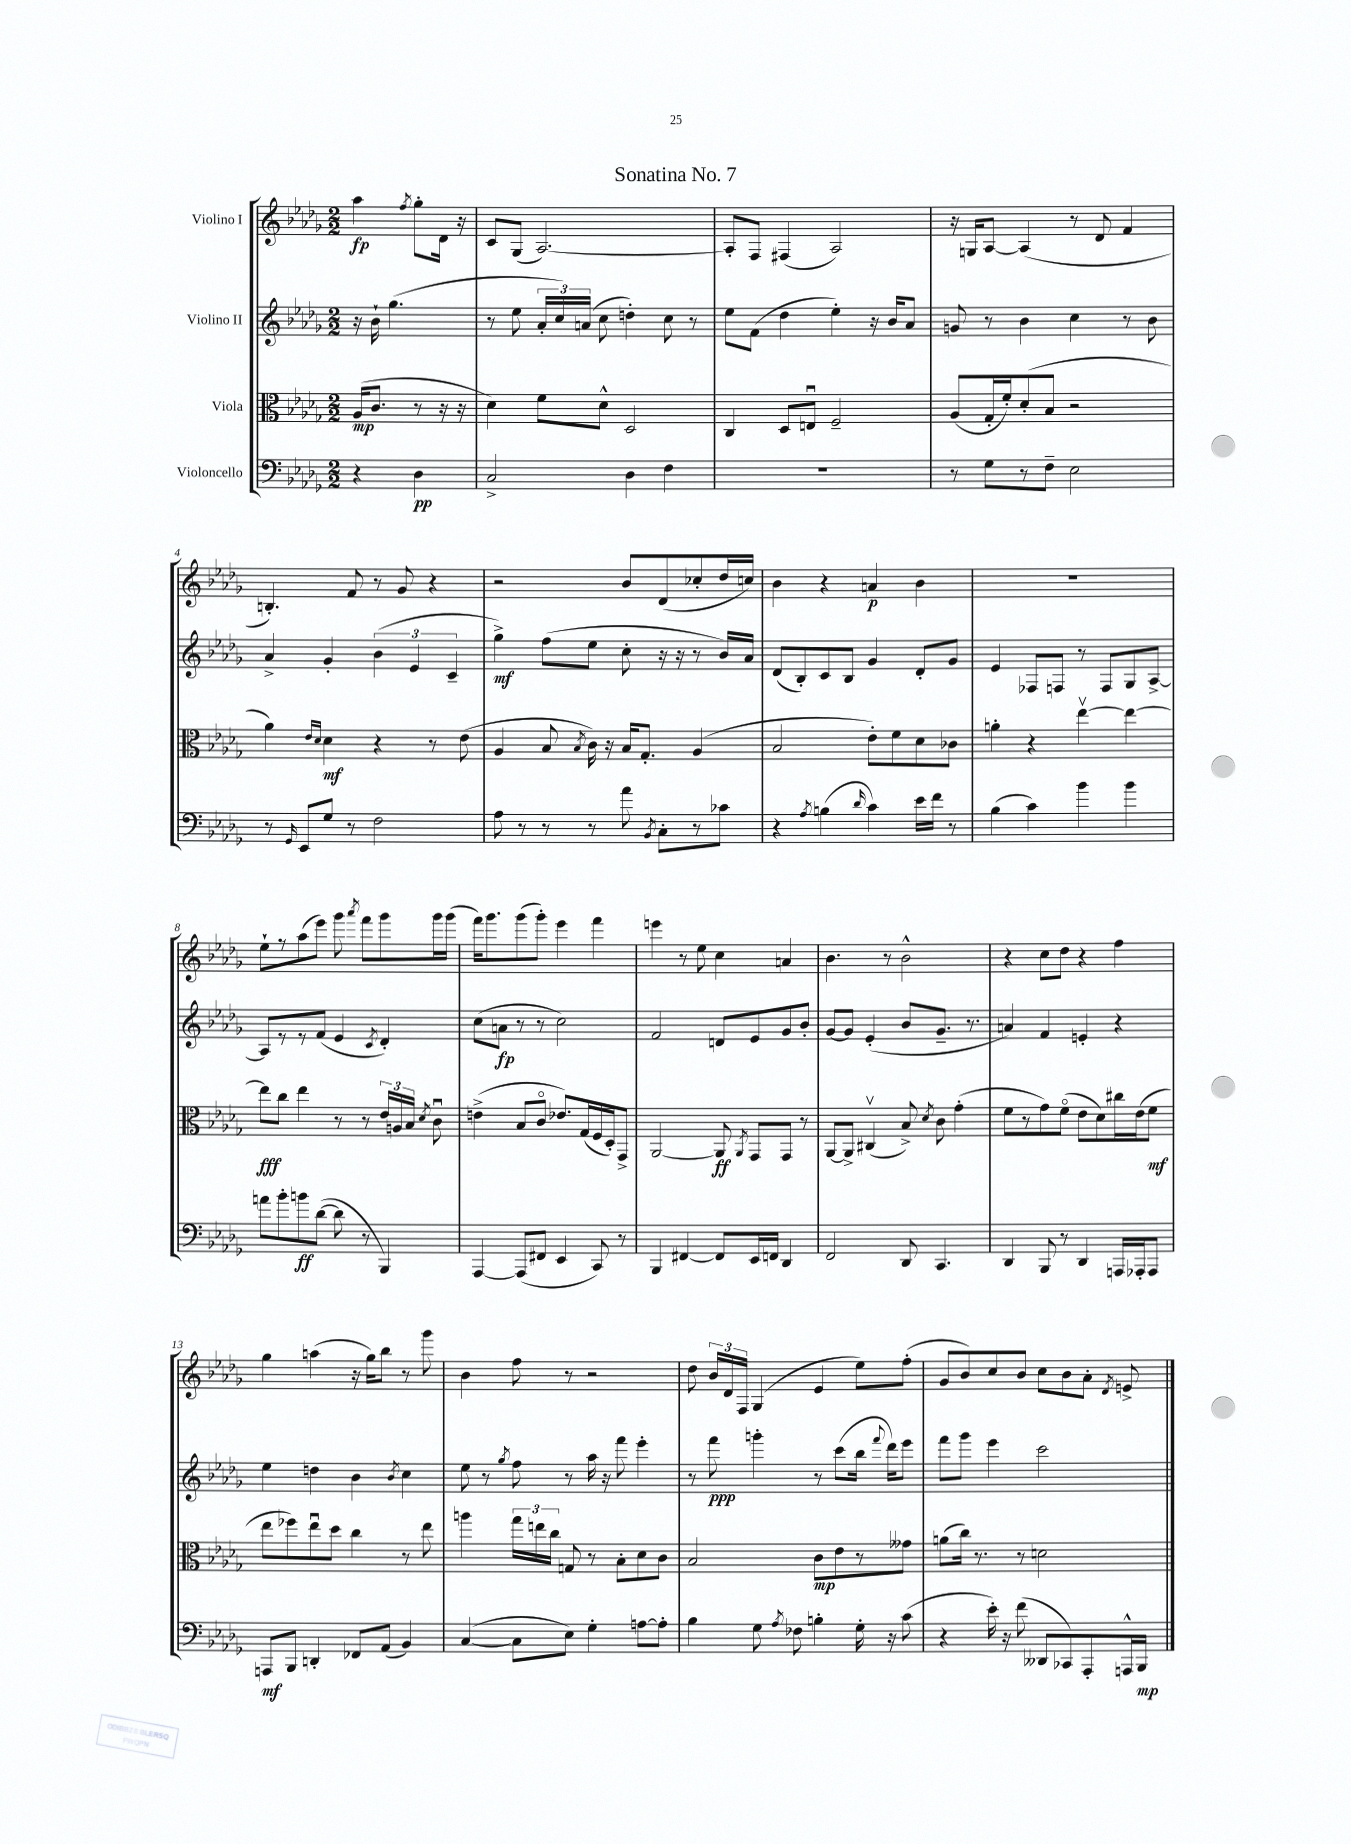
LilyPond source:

\header { title = "Sonatina No. 7" }
<<
\new StaffGroup <<
\new Staff = "s0" \with { instrumentName = "Violino I" } {
    \clef treble \key des \major \numericTimeSignature \time 2/2 \partial 2
    \autoBeamOff aes''4\fp \acciaccatura { f''8 } ges''8[-. des'16] r16 |
    c'8[ ges8]( aes2.~) |
    aes8[-. f8] fis4( aes2) |
    r16 g16[ aes8]~ aes4( r8 des'8 f'4 |
    b4.-.) f'8 r8 ges'8 r4 |
    r2 bes'8[ des'8( ces''8-. des''16 c''16]) |
    bes'4 r4 a'4\p bes'4 |
    R1 |
    ees''8[-! r8 aes''8( ees'''8]) ges'''8 \acciaccatura { aes'''8 } f'''8[ ges'''8 ges'''16 ges'''16]( |
    f'''16[) ges'''8. ges'''8( ges'''8]-.) ees'''4 f'''4 |
    e'''4 r8 ees''8 c''4 a'4 |
    bes'4. r8 bes'2-^ |
    r4 c''8[ des''8] r4 f''4 |
    ges''4 a''4( r16 ges''16[) bes''8] r8 ges'''8 |
    bes'4 f''8 r8 r2 |
    des''8 \tuplet 3/2 { bes'16[ des'16 f16] } ges4( ees'4 ees''8[) f''8]-.( |
    ges'8[ bes'8) c''8 bes'8] c''8[ bes'8 aes'8]-. \acciaccatura { des'8 } e'8-> \bar "|." |
}
\new Staff = "s1" \with { instrumentName = "Violino II" } {
    \clef treble \key des \major \numericTimeSignature \time 2/2 \partial 2
    \autoBeamOff r16 bes'16-! ges''4.( |
    r8 ees''8 \tuplet 3/2 { aes'16[-. c''16) a'16]( } c''8 d''4-.) c''8 r8 |
    ees''8[ f'8]( des''4 ees''4-.) r16 bes'16[ aes'8] |
    g'8 r8 bes'4 c''4 r8 bes'8 |
    aes'4-> ges'4-. \tuplet 3/2 { bes'4( ees'4 c'4-- } |
    ges''4->\mf) f''8[( ees''8] c''8-. r16 r16 r8 bes'16[) aes'16] |
    des'8[( bes8-.) c'8 bes8] ges'4 des'8[-. ges'8] |
    ees'4 fes8[ f8] r8 f8[ ges8 aes8]~-> |
    aes8[ r8 r8 f'8]( ees'4 \acciaccatura { c'8 } des'4-.) |
    c''8[( a'8]\fp r8 r8 c''2) |
    f'2 d'8[ ees'8 ges'8 bes'8]-. |
    ges'8[~ ges'8] ees'4-.( bes'8[ ges'8.]-- r8. |
    a'4) f'4 e'4-. r4 |
    ees''4 d''4 bes'4 \acciaccatura { bes'8 } c''4 |
    ees''8 r8 \acciaccatura { ges''8 } f''8 r8 aes''16 r16 f'''8 ees'''4-. |
    r8 f'''8\ppp g'''4-. r8 c'''8[( bes''16] \appoggiatura { f'''8 } des'''16[) ees'''8] |
    f'''8[ ges'''8] ees'''4 c'''2 \bar "|." |
}
\new Staff = "s2" \with { instrumentName = "Viola" } {
    \clef alto \key des \major \numericTimeSignature \time 2/2 \partial 2
    \autoBeamOff aes16[\mp( c'8.] r8 r16 r16 |
    des'4) f'8[ des'8]-^ des2 |
    c4 des8[ e8]\downbow f2-- |
    aes8[( ges16-. f'16-.) des'8-.( bes8] r2 |
    aes'4) \grace { ees'16[ des'16] } des'4\mf r4 r8 ees'8( |
    aes4 bes8 \acciaccatura { bes8 } c'16) r16 bes16[ ges8.]-. aes4( |
    bes2 ees'8[-.) f'8 des'8 ces'8] |
    a'4-. r4 ees''4~\upbow ees''4~ |
    ees''8[\fff c''8] ees''4 r8 r8 \tuplet 3/2 { ees'16[ a16 bes16] } \acciaccatura { des'8 } c'8\downbow |
    e'4->( bes8[ c'8]\flageolet ees'8.[) ges16( f16 des16-.) ges,8]-> |
    aes,2~ aes,8\ff \acciaccatura { aes,8 } ges,8[ ges,8] r8 |
    aes,8[~ aes,8]-> cis4\upbow( bes8->) \acciaccatura { des'8 } c'8 ges'4-.( |
    f'8[ r8 ges'8) f'8]\flageolet( ees'8[ des'8) cis''16 ees'16( f'8]\mf |
    ees''8[ fes''8) ees''8\downbow des''8] c''4 r8 ees''8 |
    a''4 \tuplet 3/2 { ges''16[ e''16 c''16] } g8 r8 bes8[-. des'8 c'8] |
    bes2 c'8[\mp ees'8 r8 geses'8] |
    a'8[( c''16]) r8. r8 d'2 \bar "|." |
}
\new Staff = "s3" \with { instrumentName = "Violoncello" } {
    \clef bass \key des \major \numericTimeSignature \time 2/2 \partial 2
    \autoBeamOff r4 des4\pp |
    c2-> des4 f4 |
    R1 |
    r8 ges8[ r8 f8]-- ees2 |
    r8 \grace { ges,16 } ees,8[ ges8] r8 f2 |
    aes8 r8 r8 r8 aes'8 \acciaccatura { bes,8 } c8[-. r8 ces'8] |
    r4 \acciaccatura { aes8 } b4( \grace { des'16 } c'4) ees'16[ f'16] r8 |
    bes4( c'4) bes'4 bes'4 |
    a'8[ bes'8-. b'8\ff des'8]~( des'8 r8 bes,,4) |
    aes,,4~ aes,,8[( fis,8] ees,4 c,8) r8 |
    bes,,4 fis,4~ fis,8[ ees,16 f,16] des,4 |
    f,2 des,8 c,4. |
    des,4 bes,,8 r8 des,4 a,,16[ aes,,16-. aes,,8] |
    a,,8[\mf bes,,8] d,4-. fes,8[ aes,8]( bes,4) |
    c4~( c8[ ees8]) ges4-. a8[~ a8]-. |
    bes4 ges8 \acciaccatura { aes8 } fes8 b4-. ges16-. r16 c'8( |
    r4 ees'16-.) r16 f'8( deses,8[ ces,8) aes,,8-. a,,16-^ bes,,16]\mp \bar "|." |
}
>>
>>
